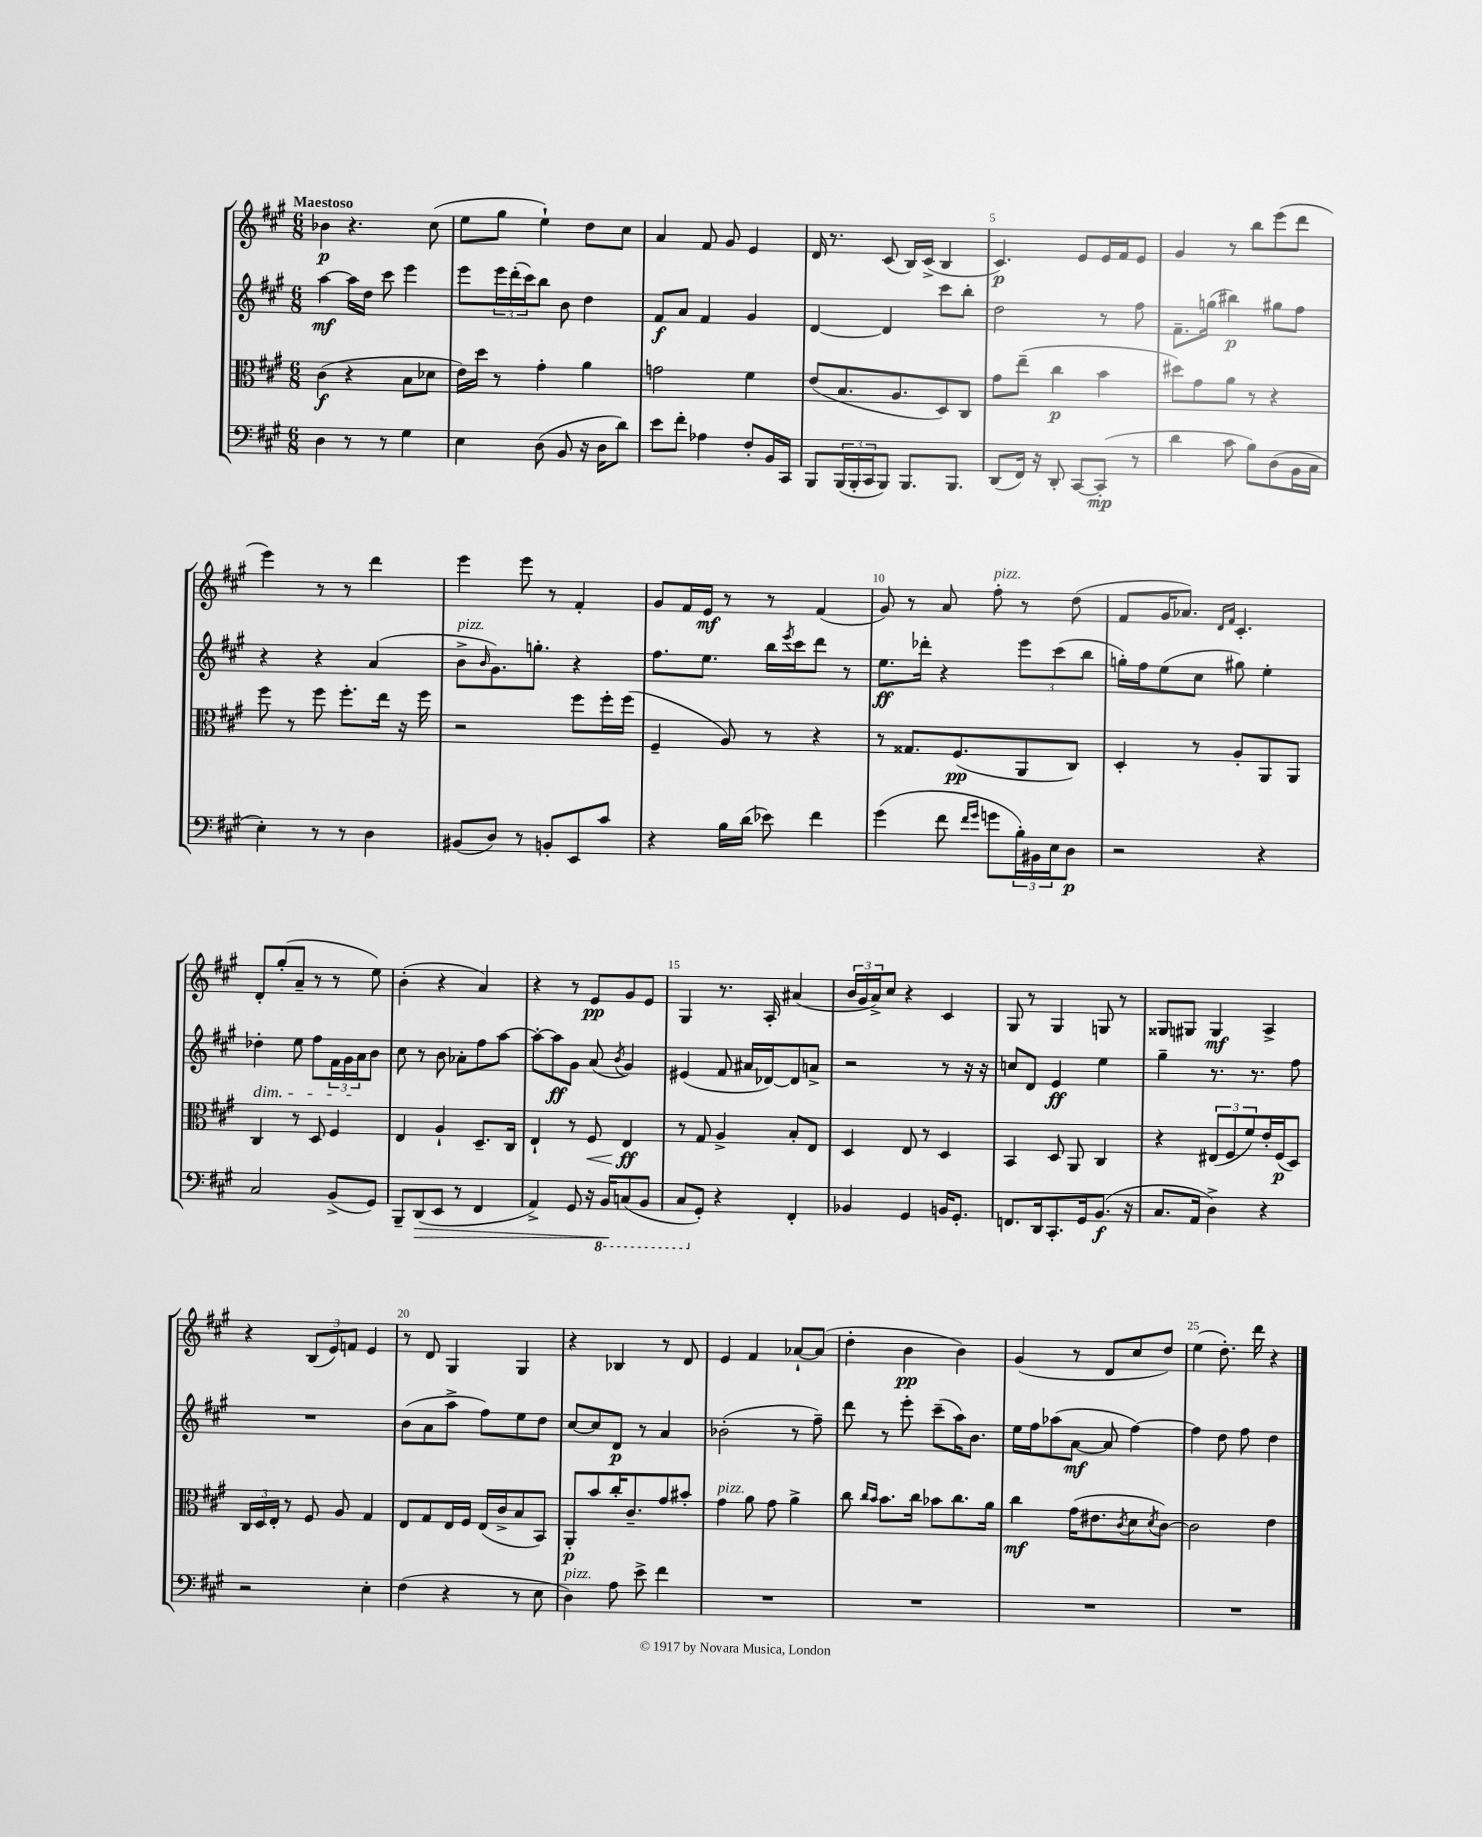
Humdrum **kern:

**kern	**kern	**kern	**kern
*staff4	*staff3	*staff2	*staff1
*clefF4	*clefC3	*clefG2	*clefG2
*k[f#c#g#]	*k[f#c#g#]	*k[f#c#g#]	*k[f#c#g#]
*M6/8	*M6/8	*M6/8	*M6/8
4D	(4c#	[4aa	4b-
8r	4r	16aa]	4.r
.	.	16dd	.
8r	.	8ccc#	.
4G#	8B	4eee	.
.	8d-	.	(8cc#
=	=	=	=
4E	16e)	8eee	8ee
.	16dd	.	.
.	8r	24eee	8gg#
.	.	(24ddd'	.
.	.	24ccc#)	.
(8D	4g#'	8bb	4ee`)
8BB	.	8b	.
16r	4a	4dd	8dd
16D	.	.	.
8d)	.	.	8cc#
=	=	=	=
8e	2g	8f#	4a
8f#'	.	8a	.
4A-	.	4f#	8f#
.	.	.	8g#
8F#'	4f#	4g#	4e
16BB	.	.	.
16CC#	.	.	.
=	=	=	=
8BBB	(8e	[4d	16d
.	.	.	8.r
(24BBB	8.B	.	.
24BBB'	.	.	.
24CC#	.	.	.
8BBB)	.	4d]	(8c#
.	8.A	.	.
8.BBB	.	.	16B)
.	.	.	(16c#^
.	8D)	8ccc#	4B
8.BBB	.	.	.
.	8C#	8bb'	.
=	=	=	=
(8DD	8g#	2dd	4.c#)
16FF#)	(8ee~	.	.
16r	.	.	.
8DD'	4cc#	.	.
[8CC#	.	.	8e
(8CC#']	4b	8r	16e
.	.	.	16f#
8r	.	8ff#	8e
=	=	=	=
4d	8dd#)	8.f#~	4g#
.	8g#	.	.
.	.	(16gg	.
8c#	8a	4bb#)	8r
8B)	8r	.	8bb
(8D	4r	8gg#	(8eee
16BB	.	8ff#	8ddd
16C#	.	.	.
=	=	=	=
4E')	8ff#	4r	4eee)
.	8r	.	.
8r	8ff#	4r	8r
8r	8.ff#'	.	8r
4D	.	(4a	4ddd
.	16ee	.	.
.	16r	.	.
.	16ff#	.	.
=	=	=	=
(8BB#	2r	8b^	4eee
.	.	16qqb	.
8D)	.	8.g#)	.
8r	.	.	8eee
.	.	8.gg'	.
8BB'	.	.	8r
8EE	8ff#	4r	4f#'
8c#	16ff#'	.	.
.	(16ff#	.	.
=	=	=	=
4r	4F#~	8.ff#	8g#
.	.	.	16f#
.	.	8.ee	16e
16B	8A)	.	8r
(16d	.	.	.
8e-)	8r	16bb	8r
.	.	8qeee	.
.	.	16ccc#	.
4f#	4r	8ddd	(4f#
.	.	8r	.
=	=	=	=
(4g#	8r	8.ee	8g#)
.	8.G##	.	8r
.	.	16ddd-'	.
8f#	.	4r	8a
.	(8.F#	.	.
16qqf#	.	.	.
16qqg#	.	.	.
8g	.	.	8ff#'
24B')	8AA	12eee	8r
24BB#	.	.	.
24E	.	(12ccc#	.
8D	8C#)	.	(8dd
.	.	12bb	.
=	=	=	=
2r	4D'	16gg')	8f#
.	.	16ff#	.
.	.	(8ee	16g#
.	.	.	8.a-)
.	8r	8cc#	.
.	.	.	16qqd
.	.	.	16qqf#
.	8A'	8gg#)	4.c#'
4r	8AA	4ee'	.
.	8AA	.	.
=	=	=	=
2C#	4C#	4dd-'	8d'
.	.	.	(8gg#'
.	8r	8ee	8a~
.	8D	8ff#	8r
(8BB^	4F#	24f#	8r
.	.	24g#	.
.	.	24a	.
8GG#)	.	8b	8ee)
=	=	=	=
8BBB~	4E	8cc#	(4b'
(8DD	.	8r	.
8EE	4A`	8b	4r
8r	.	8a-'	.
4FF#	8.D~	8ff#	4a)
.	.	[8aa	.
.	16C#	.	.
=	=	=	=
4AA^)	4E`	8aa'_	4r
.	.	8aa]	.
8GG#	8r	8g#	8r
16r	8F#	(8a	8e
16BBB	.	.	.
.	.	8qb	.
(8CC	4E	4g#)	8g#
8BBB	.	.	8e
=	=	=	=
8CC#	8r	(4e#	4G#
8GG#')	8G#	.	.
4r	4A^	8f#	8.r
.	.	16a#	.
.	.	[16d-)	16A'
4FF#'	8B'	8d-]	(4a#
.	8E	8a^	.
=	=	=	=
4BB-	4D	2r	24b
.	.	.	24g#
.	.	.	24a^)
.	.	.	8cc#
4GG#	8E	.	4r
.	8r	.	.
16BB	4D	8r	4c#
8.GG#'	.	.	.
.	.	16r	.
.	.	16r	.
=	=	=	=
8.FF	4BB	8cc	8G#
.	.	8d	8r
16DD	.	.	.
8.CC#'	8D	4e	4G#
.	8AA	.	.
16GG#	.	.	.
(8.BB	4C#	4ee	8G
.	.	.	8r
16r	.	.	.
=	=	=	=
8.C#	4r	4gg#~	8G##
.	.	.	8G#
16AA	.	.	.
4D^)	(12E#	8.r	4G#
.	12F#	.	.
.	12f#)	.	.
.	.	8.r	.
4r	16e'	.	4A^
.	(16F#	.	.
.	8D)	8ff#	.
=	=	=	=
2r	24C#	2.r	4r
.	24D	.	.
.	24E'	.	.
.	8r	.	.
.	8F#	.	(12B
.	.	.	12e)
.	8A	.	.
.	.	.	12f
4E'	4G#	.	4e
=	=	=	=
(4F#	8E	(8b	8r
.	8G#	8a	8d
4r	16E	8aa^	4G#
.	16F#	.	.
.	(16E	8ff#)	.
.	16c#^	.	.
8r	8B	8ee	4G#
8E	8BB)	8dd	.
=	=	=	=
4D)	8AA'	[8cc#	4r
.	8b	8cc#]	.
8A	16cc#'	8d	4B-
.	8.c#~	.	.
8e^	.	8r	.
4f#	8g#	4a	8r
.	8b#'	.	8d
=	=	=	=
2.r	4g#	(2b-'	4e
.	8a	.	4f#
.	8g#	.	.
.	4a^	8r	[8a-`
.	.	8ff#~)	(8a-]
=	=	=	=
2.r	8cc#	8ddd	4dd'
.	16qqcc#	.	.
.	16qqb	.	.
.	8.b	8r	.
.	.	8eee'	4b
.	16cc#	.	.
.	8b-	(8ccc#~	.
.	8.cc#	16aa)	4b)
.	.	8.b	.
.	16a	.	.
=	=	=	=
2.r	4cc#	16ee	(4g#
.	.	16ff#	.
.	.	(8aa-	.
.	(16g#	[8a	8r
.	8.e#	.	.
.	.	8a]	8d
.	8qc#	.	.
.	8d	[4ff#)	8cc#
.	8qd	.	.
.	[8c#)	.	8dd)
=	=	=	=
2.r	2c#]	4ff#]	(4ee
.	.	8dd	8.dd')
.	.	8ff#	.
.	.	.	16ddd
.	4e	4dd	4r
==	==	==	==
*-	*-	*-	*-
